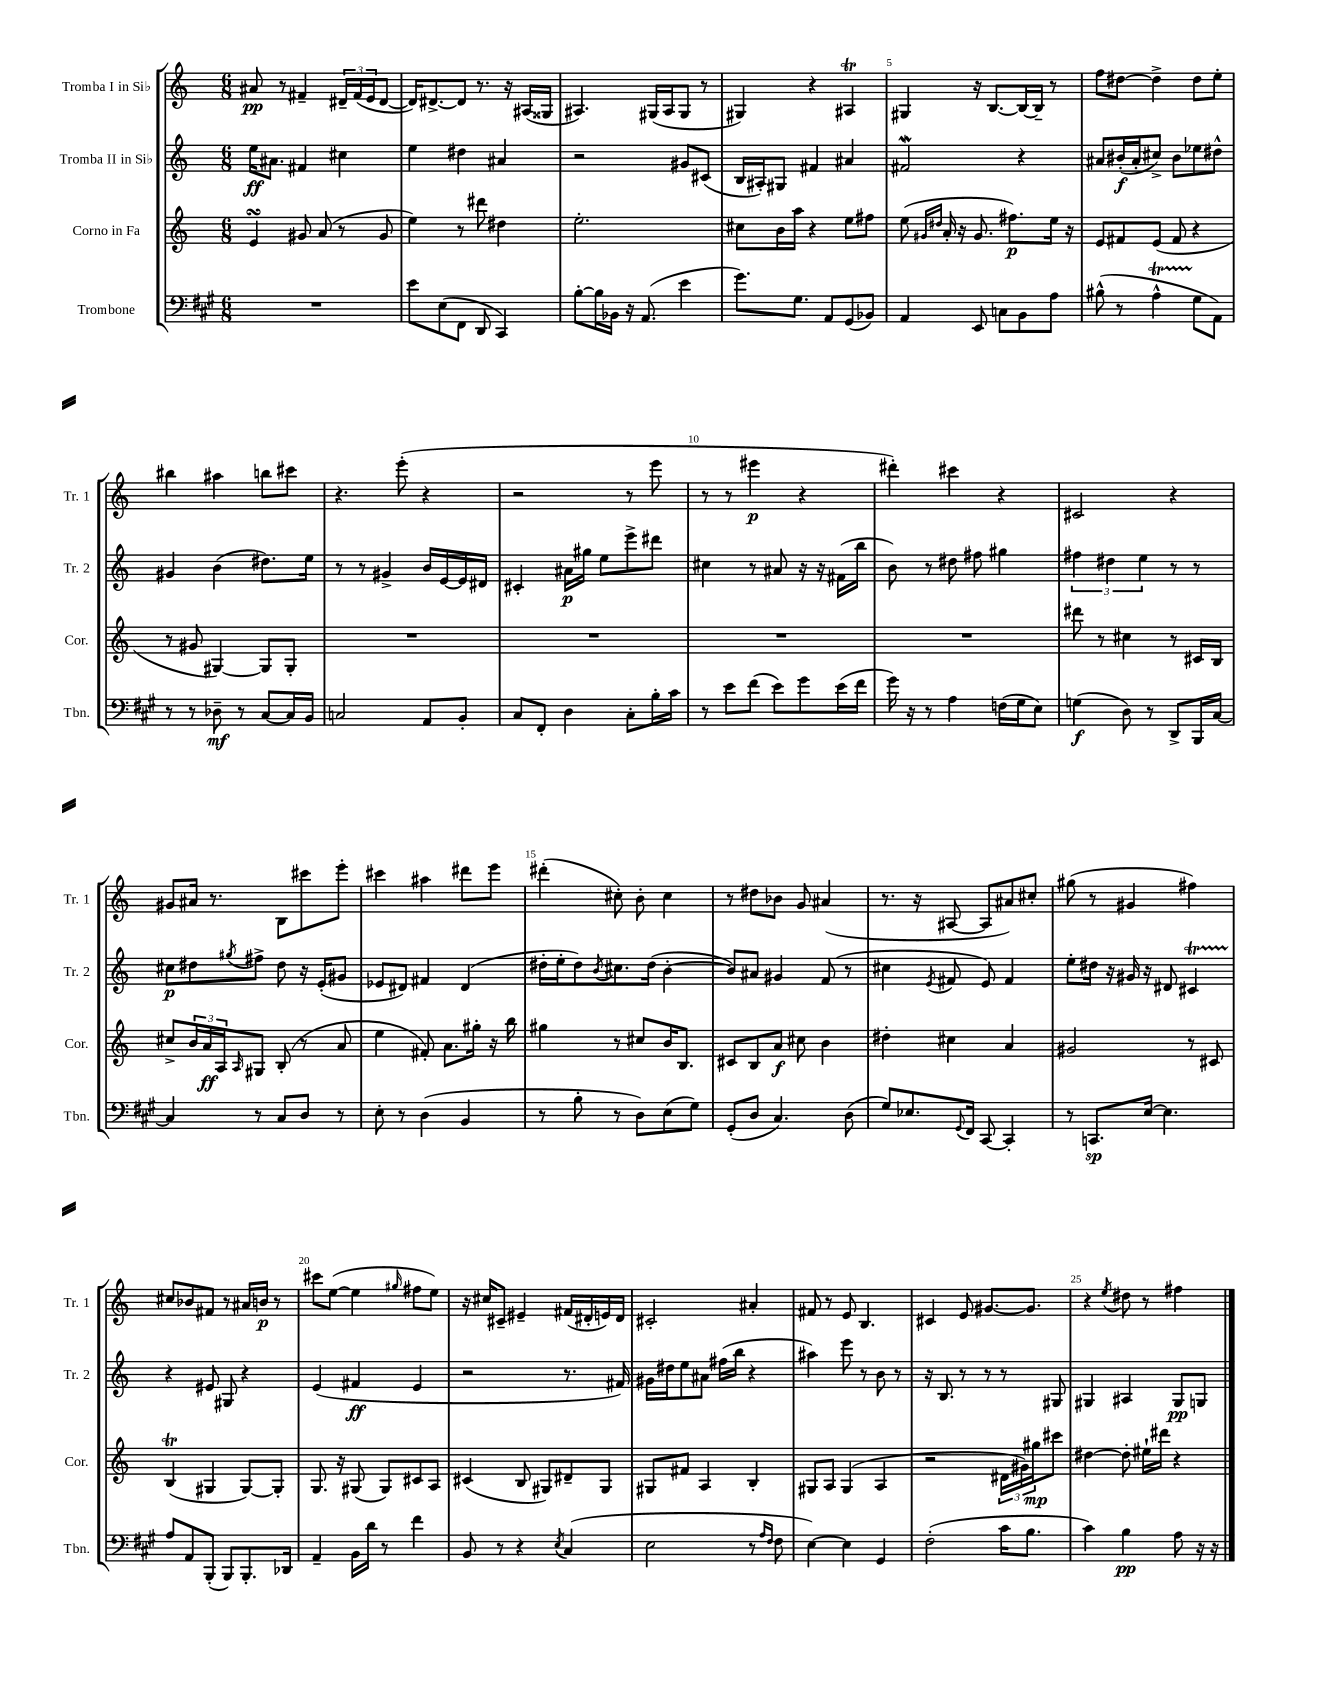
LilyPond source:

<<
\new StaffGroup <<
\new Staff = "s0" \with { instrumentName = "Tromba I in Sib" shortInstrumentName = "Tr. 1" } {
    \clef treble \key c \major \numericTimeSignature \time 6/8
    ais'8\pp r8 fis'4-- \tuplet 3/2 { dis'16-- fis'16( e'16 } dis'8~ |
    dis'16) dis'8.~-> dis'8 r8. r16 ais16( gisis16 |
    ais4.) gis16( ais16 gis8 r8 |
    gis4) r4 ais4\trill |
    gis4 r16 b8.~ b16~ b16-- r8 |
    f''8 dis''8~ dis''4-> dis''8 e''8-. |
    bis''4 ais''4 b''8 cis'''8 |
    r4. e'''8-.( r4 |
    r2 r8 e'''8 |
    r8 r8 eis'''4\p r4 |
    dis'''4-.) cis'''4 r4 |
    cis'2 r4 |
    gis'8 ais'16 r8. b8 cis'''8 e'''8-. |
    cis'''4 ais''4 dis'''8 e'''8 |
    dis'''4-.( cis''8-.) b'8-. cis''4 |
    r8 dis''8 bes'8 g'8 ais'4( |
    r8. r16 ais8~ ais8 ais'8) cis''8-. |
    gis''8( r8 gis'4 fis''4) |
    cis''8 bes'8 fis'8 r8 ais'16 b'16\p r8 |
    cis'''8 e''8~( e''4 \grace { gis''16 } fis''8 e''8) |
    r16 cis''16 cis'8-- eis'4-- fis'16( dis'16-. e'16) dis'16 |
    cis'2-. ais'4-. |
    fis'8 r8 e'8 b4. |
    cis'4 e'8 gis'8.~ gis'8. |
    r4 \acciaccatura { e''8 } dis''8 r8 fis''4 \bar "|." |
}
\new Staff = "s1" \with { instrumentName = "Tromba II in Sib" shortInstrumentName = "Tr. 2" } {
    \clef treble \key c \major \numericTimeSignature \time 6/8
    e''16\ff ais'8. fis'4 cis''4 |
    e''4 dis''4 ais'4 |
    r2 gis'8 cis'8( |
    b16 ais16-.) gis8 fis'4 ais'4 |
    fis'2\mordent r4 |
    ais'8 bis'16-.\f( ais'16-. cis''8->) bis'8 ees''8 dis''8-^ |
    gis'4 b'4( dis''8.) e''16 |
    r8 r8 gis'4-> b'16 e'16~ e'16 dis'16 |
    cis'4-. ais'16\p gis''16 e''8 e'''8-> dis'''8 |
    cis''4 r8 ais'8 r16 r16 fis'16( b''16 |
    b'8) r8 dis''8 fis''8 gis''4 |
    \tuplet 3/2 { fis''4 dis''4 e''4 } r8 r8 |
    cis''8\p dis''8 \acciaccatura { gis''8 } fis''8-> dis''8 r16 e'16-.( gis'8 |
    ees'8 dis'8) fis'4 dis'4( |
    dis''16-. e''16-. dis''8) \acciaccatura { b'8 } cis''8. dis''16( b'4~-. |
    b'8) ais'8 gis'4 f'8( r8 |
    cis''4 \acciaccatura { e'8 } fis'8 e'8) fis'4 |
    e''8-. dis''16 r16 gis'16 r16 dis'8 cis'4\startTrillSpan |
    r4\stopTrillSpan eis'8 gis8 r4 |
    e'4( fis'4\ff e'4 |
    r2 r8. fis'16) |
    gis'16 dis''16 e''8 ais'8 fis''16( b''16 r4 |
    ais''4) e'''8 r8 b'8 r8 |
    r16 b8. r8 r8 r8 gis8 |
    gis4 ais4 gis8\pp g8 \bar "|." |
}
\new Staff = "s2" \with { instrumentName = "Corno in Fa" shortInstrumentName = "Cor." } {
    \clef treble \key c \major \numericTimeSignature \time 6/8
    e'4\turn gis'8 a'8( r8 gis'8 |
    e''4) r8 dis'''8 dis''4 |
    e''2.-. |
    cis''8 b'16 a''16 r4 e''8 fis''8 |
    e''8( \grace { gis'16 dis''16 } a'16-. r16 gis'8. fis''8.\p) e''16 r16 |
    e'8 fis'8 e'8( fis'8 r4 |
    r8 gis'8 gis4~) gis8 gis8-. |
    R2. |
    R2. |
    R2. |
    R2. |
    dis'''8 r8 cis''4 r8 cis'16 b16 |
    cis''8-> \tuplet 3/2 { b'16 a'16\ff a16 } \grace { a16 } gis8 b8-.( r8 a'8 |
    e''4 fis'8-.) a'8. gis''16-. r16 b''16 |
    gis''4 r8 cis''8 b'16 b8. |
    cis'8 b8 a'8\f cis''8 b'4 |
    dis''4-. cis''4 a'4 |
    gis'2 r8 cis'8 |
    b4\trill( gis4 gis8~) gis8-. |
    g8. r16 gis8( gis8) cis'8 a8 |
    cis'4( b8 gis8) dis'8-- gis8 |
    gis8 fis'8 a4 b4-. |
    gis8 a8 gis4( a4 |
    r2 \tuplet 3/2 { dis'16 gis'16) gis''16\mp } cis'''8 |
    dis''4~ dis''8-. eis''16-! dis'''16 r4 \bar "|." |
}
\new Staff = "s3" \with { instrumentName = "Trombone" shortInstrumentName = "Tbn." } {
    \clef bass \key a \major \numericTimeSignature \time 6/8
    R2. |
    e'8 e8( fis,8 d,8 cis,4) |
    b8~-. b16 bes,16 r16 a,8.( e'4 |
    gis'8.) gis8. a,8 gis,8( bes,8) |
    a,4 e,8 c8 b,8 a8 |
    bis8-^( r8 a4-^\startTrillSpan gis8\stopTrillSpan a,8) |
    r8 r8 des8--\mf r8 cis8~ cis16 b,16 |
    c2 a,8 b,8-. |
    cis8 fis,8-. d4 cis8-. b16-. cis'16 |
    r8 e'8 fis'8( e'8) gis'8 e'16( fis'16 |
    gis'16) r16 r8 a4 f16( gis16 e8) |
    g4\f( d8) r8 d,8-> b,,16 cis16~ |
    cis4 r8 cis8 d8 r8 |
    e8-. r8 d4( b,4 |
    r8 b8-. r8 d8) e8( gis8) |
    gis,8-.( d8 cis4.) d8( |
    gis8) ees8. \appoggiatura { gis,8 } fis,16 cis,8~ cis,4-. |
    r8 c,8.\sp e16~ e4. |
    a8 a,8 b,,8-.( b,,8) b,,8.-. des,16 |
    a,4-- b,16 d'16 r8 fis'4 |
    b,8 r8 r4 \acciaccatura { e8 } cis4( |
    e2 r8 \grace { a16 fis16 } fis8 |
    e4~) e4 gis,4 |
    fis2-.( cis'16 b8. |
    cis'4) b4\pp a8 r16 r16 \bar "|." |
}
>>
>>
\layout { \context { \Score \override BarNumber.break-visibility = ##(#f #t #t) barNumberVisibility = #(every-nth-bar-number-visible 5) } }
